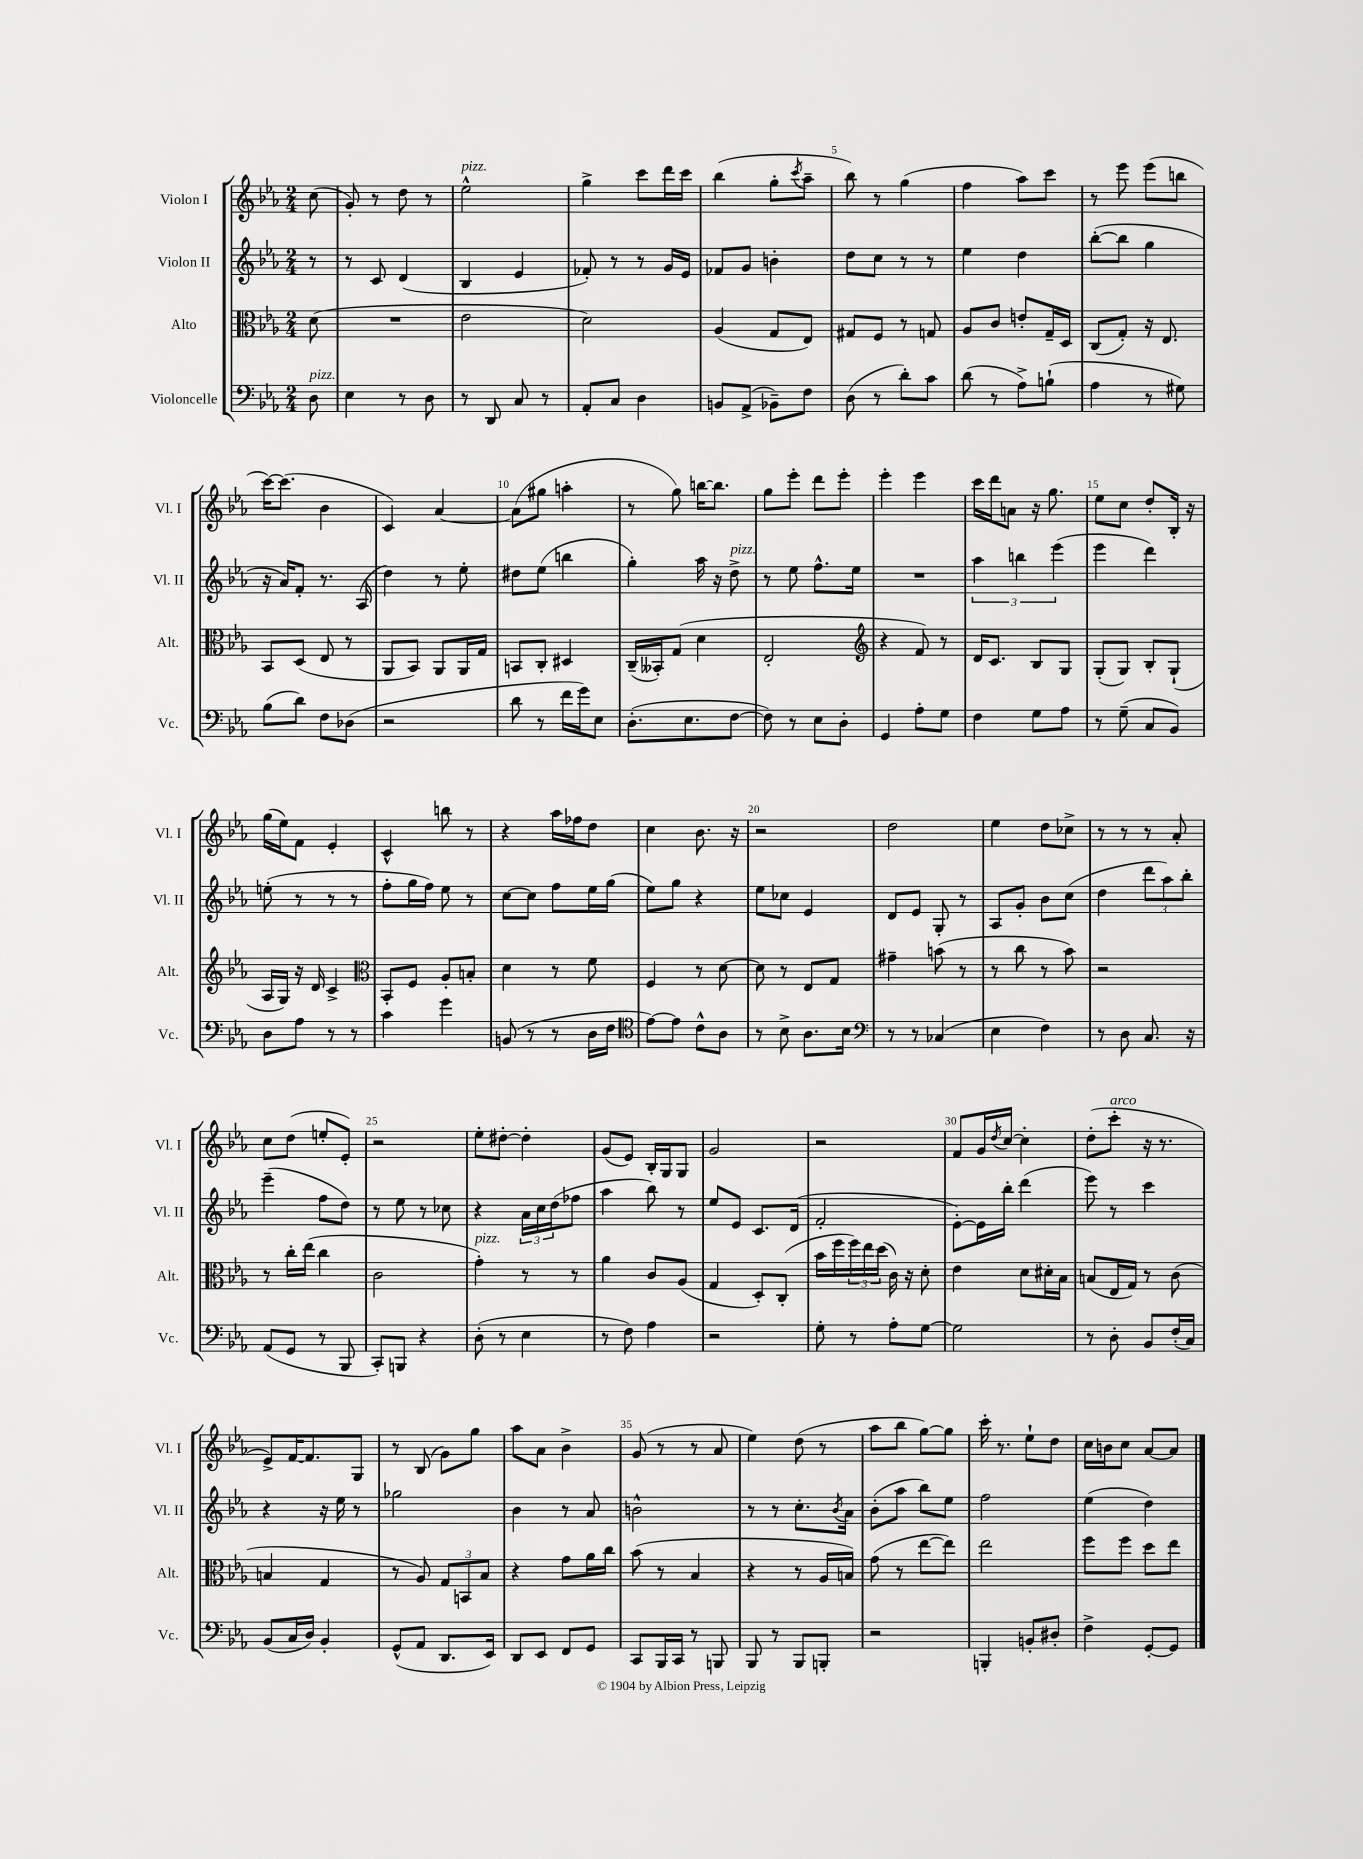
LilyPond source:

<<
\new StaffGroup <<
\new Staff = "s0" \with { instrumentName = "Violon I" shortInstrumentName = "Vl. I" } {
    \clef treble \key ees \major \numericTimeSignature \time 2/4 \partial 8
    c''8( |
    g'8-.) r8 d''8 r8 |
    ees''2-^^\markup { \italic "pizz." } |
    g''4-> c'''8 d'''16 c'''16 |
    bes''4( g''8-. \acciaccatura { c'''8 } aes''8-- |
    bes''8) r8 g''4( |
    f''4 aes''8) c'''8 |
    r8 ees'''8 ees'''8( b''8 |
    c'''16~) c'''8.( bes'4 |
    c'4) aes'4~ |
    aes'8( gis''8 a''4-. |
    r8 g''8) b''16~ b''8. |
    g''8 ees'''8-. d'''8 ees'''8-. |
    ees'''4-. ees'''4 |
    c'''16 d'''16 a'8 r16 g''8. |
    ees''8 c''8 d''8-. bes16-. r16 |
    g''16( ees''16) f'8 ees'4-. |
    c'4-^ b''8 r8 |
    r4 aes''16 fes''16 d''8 |
    c''4 bes'8. r16 |
    r2 |
    d''2 |
    ees''4 d''8 ces''8-> |
    r8 r8 r8 aes'8-. |
    c''8 d''8( e''8-. ees'8-.) |
    r2 |
    ees''8-. dis''8~-. dis''4-. |
    g'8( ees'8) bes16-. g16 g8 |
    g'2 |
    r2 |
    f'8 g'16 \acciaccatura { d''8 } c''16~ c''4-. |
    d''8-.( c'''8-.^\markup { \italic "arco" } r16 r8. |
    ees'8->) f'16~ f'8. g8 |
    r8 bes8( g'8) g''8 |
    aes''8 aes'8 bes'4-> |
    g'8( r8 r8 aes'8 |
    ees''4) d''8( r8 |
    aes''8 bes''8 g''8~) g''8 |
    c'''16-. r8. ees''8-! d''8 |
    c''16 b'16 c''8 aes'8~ aes'8 \bar "|." |
}
\new Staff = "s1" \with { instrumentName = "Violon II" shortInstrumentName = "Vl. II" } {
    \clef treble \key ees \major \numericTimeSignature \time 2/4 \partial 8
    r8 |
    r8 c'8 d'4( |
    bes4 ees'4 |
    fes'8-.) r8 r8 g'16 ees'16 |
    fes'8 g'8 b'4-. |
    d''8 c''8 r8 r8 |
    ees''4 d''4 |
    bes''8~-.( bes''8 g''4 |
    r16 aes'16) f'8-. r8. aes16( |
    d''4) r8 ees''8-. |
    dis''8 ees''8( b''4 |
    g''4-.) aes''16 r16 d''8->^\markup { \italic "pizz." } |
    r8 ees''8 f''8.-^ ees''16 |
    R2 |
    \tuplet 3/2 { aes''4 b''4 ees'''4( } |
    ees'''4 d'''4) |
    e''8-.( r8 r8 r8 |
    f''8-. g''16 f''16) ees''8 r8 |
    c''8~ c''8 f''8 ees''16 g''16( |
    ees''8) g''8 r4 |
    ees''8 ces''8 ees'4 |
    d'8 ees'8 g8-. r8 |
    aes8 g'8-. bes'8 c''8( |
    d''4 \tuplet 3/2 { d'''8 aes''8) bes''8-. } |
    ees'''4--( f''8 d''8) |
    r8 ees''8 r8 ces''8 |
    r4 \tuplet 3/2 { aes'16 c''16 d''16( } fes''8 |
    aes''4 bes''8) r8 |
    ees''8 ees'8 c'8. d'16( |
    f'2-. |
    ees'8~-.) ees'16 bes''16-. d'''4( |
    ees'''8) r8 c'''4 |
    r4 r16 ees''16 r8 |
    ges''2 |
    bes'4 r8 aes'8 |
    b'2-^ |
    r8 r8 c''8.-. \acciaccatura { bes'8 } aes'16 |
    bes'8-.( aes''8 bes''8) ees''8 |
    f''2 |
    ees''4( d''4) \bar "|." |
}
\new Staff = "s2" \with { instrumentName = "Alto" shortInstrumentName = "Alt." } {
    \clef alto \key ees \major \numericTimeSignature \time 2/4 \partial 8
    d'8( |
    R2 |
    ees'2 |
    d'2) |
    aes4( g8 ees8) |
    gis8 f8 r8 g8 |
    aes8 c'8 e'8-. g16-- d16 |
    c8( g8-.) r16 ees8. |
    bes,8 d8( ees8 r8 |
    aes,8 bes,8) aes,8 aes,16 g16 |
    b,8 c8-. dis4 |
    c16--( beses,16-.) g8( d'4 |
    ees2-. |
    \clef treble r4 f'8) r8 |
    d'16 c'8. bes8 g8 |
    g8-.( g8) bes8-. g8-!( |
    aes16 g16) r16 d'16 c'4-> |
    \clef alto bes,8-. f8 aes8-. b8-. |
    d'4 r8 f'8 |
    f4 r8 d'8~ |
    d'8 r8 ees8 g8 |
    gis'4-- b'8( r8 |
    r8 c''8 r8 bes'8) |
    r2 |
    r8 c''16-. ees''16( c''4 |
    c'2 |
    g'4-.^\markup { \italic "pizz." }) r8 r8 |
    aes'4 c'8 aes8( |
    g4 d8-.) c8-.( |
    bes'16 f''16 \tuplet 3/2 { f''16) ees''16 d''16( } c'16) r16 d'8-. |
    ees'4 d'8 dis'16-. bes16 |
    b8( ees16 g16) r8 c'8( |
    b4 g4 |
    r8 aes8) \tuplet 3/2 { g8 b,8 bes8 } |
    r4 g'8 aes'16 c''16 |
    bes'8( r8 bes4 |
    r4 r8 aes16 b16) |
    g'8( r8 ees''8~ ees''8) |
    ees''2 |
    f''8 f''8 d''8 ees''8 \bar "|." |
}
\new Staff = "s3" \with { instrumentName = "Violoncelle" shortInstrumentName = "Vc." } {
    \clef bass \key ees \major \numericTimeSignature \time 2/4 \partial 8
    d8^\markup { \italic "pizz." } |
    ees4 r8 d8 |
    r8 d,8 c8 r8 |
    aes,8-. c8 d4 |
    b,8 aes,8->( bes,8--) f8 |
    d8( r8 d'8-.) c'8 |
    d'8( r8 aes8->) b8-!( |
    aes4 r8 gis8) |
    bes8( d'8) f8 des8( |
    r2 |
    d'8 r8 f'16 g'16) ees8 |
    d8.-.( ees8. f8~ |
    f8) r8 ees8 d8-. |
    g,4 aes8-. g8 |
    f4 g8 aes8 |
    r8 g8--( c8 bes,8) |
    d8 aes8 r8 r8 |
    c'4 g'4 |
    b,8( r8 r8 d16 f16 |
    \clef tenor ees'8~) ees'8 c'8-^ aes8 |
    r8 bes8-> aes8. bes16 |
    \clef bass r8 r8 ces4( |
    ees4 f4) |
    r8 d8 c8. r16 |
    aes,8( g,8 r8 bes,,8 |
    c,8-.) b,,8 r4 |
    d8-.( r8 ees4 |
    r8 f8) aes4 |
    r2 |
    g8-. r8 aes8-. g8~ |
    g2 |
    r8 d8-. bes,8 f16-.( c16) |
    bes,8( c16 d16) bes,4-. |
    g,8-^( aes,8 d,8. ees,16) |
    d,8 ees,8 f,8 g,8 |
    c,8 bes,,16 c,16 r8 b,,8 |
    bes,,8 r8 bes,,8 b,,8-. |
    r2 |
    b,,4-. b,8-. dis8-. |
    f4-> g,8~-. g,8 \bar "|." |
}
>>
>>
\layout { \context { \Score \override BarNumber.break-visibility = ##(#f #t #t) barNumberVisibility = #(every-nth-bar-number-visible 5) } }
